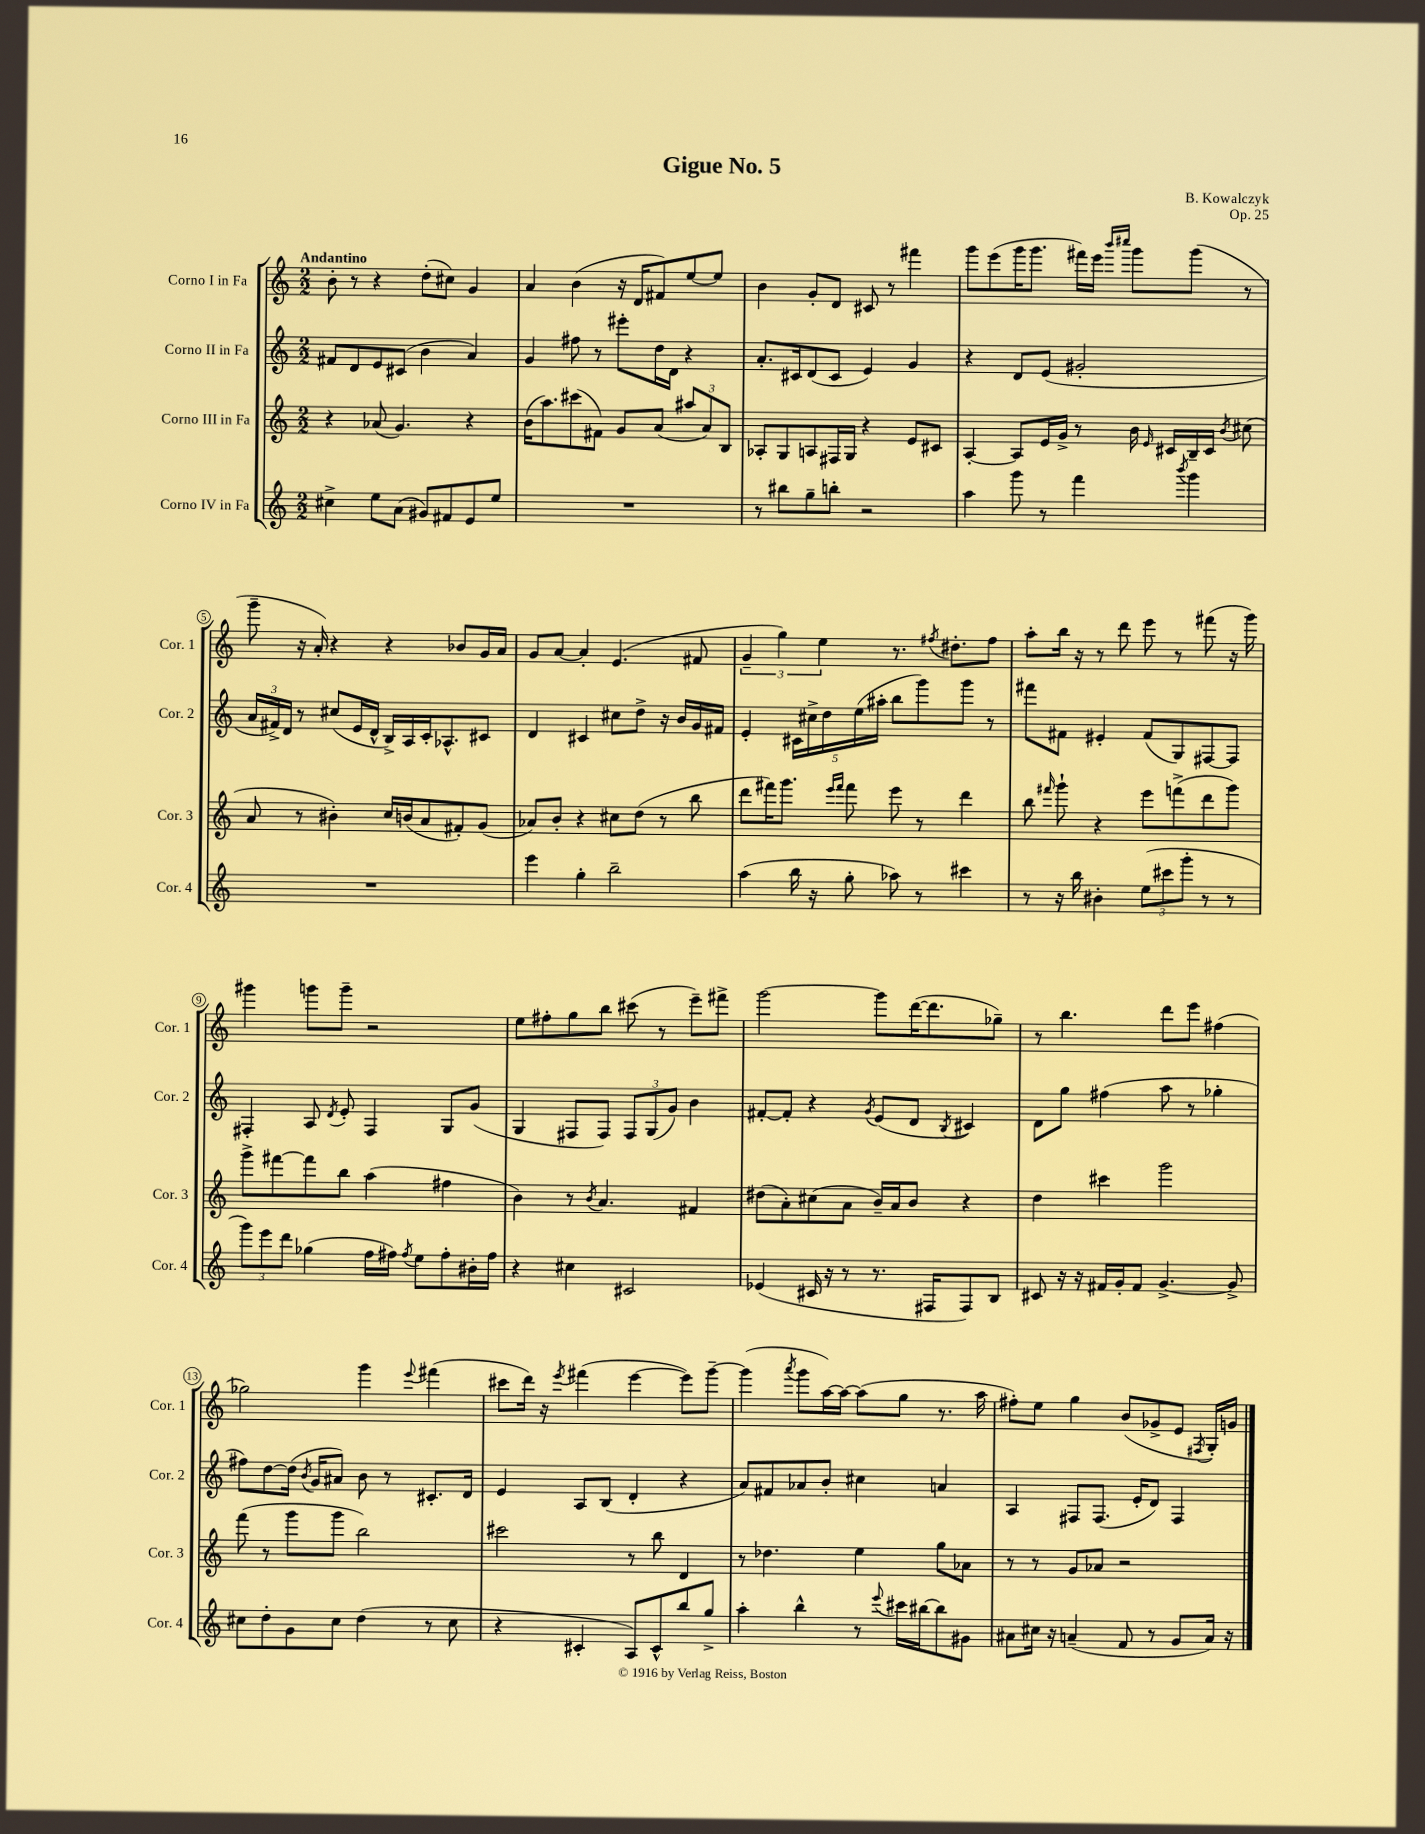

**kern	**kern	**kern	**kern
*staff4	*staff3	*staff2	*staff1
*clefG2	*clefG2	*clefG2	*clefG2
*k[]	*k[]	*k[]	*k[]
*M2/2	*M2/2	*M2/2	*M2/2
4cc#^	4r	8f#	8b'
.	.	8d	8r
8ee	(8a-	8e	4r
(8a	4.g)	(8c#	.
8g#)	.	4b	(8dd'
8f#	.	.	8cc#)
8e	4r	4a)	4g
8ee	.	.	.
=	=	=	=
1r	(16b	4g	4a
.	8.aa)	.	.
.	(8ccc#	8ff#	(4b
.	8f#)	8r	.
.	8g	8eee#'	16r
.	.	.	16d
.	(8a	16dd	8f#)
.	.	16d	.
.	12aa#	4r	[8ee
.	12a)	.	.
.	.	.	8ee]
.	12B	.	.
=	=	=	=
8r	8A-'	8.a'	4b
8bb#	8G	.	.
.	.	16c#	.
8gg~	8A	(8d	8g'
8bb'	16F#	8c#	8d
.	16G	.	.
2r	4r	4e)	8c#
.	.	.	8r
.	8e	4g	4fff#
.	8c#	.	.
=	=	=	=
4aa	[4A'	4r	8ggg
.	.	.	(8eee
8ggg	8A]	8d	16ggg
.	.	.	8.ggg
8r	16e	(8e	.
.	16g^	.	.
4fff	8r	2g#'	16fff#)
.	.	.	16eee
.	.	.	16qqbbb
.	.	.	16qqcccc#
.	16b	.	8ggg
.	16qqe	.	.
.	16c#	.	.
8qbbb	.	.	.
4ggg	16B~	.	(8ggg
.	16c#	.	.
.	8qb	.	.
.	(8cc#	.	8r
=	=	=	=
1r	8a	24a	8ggg~
.	.	24f#^)	.
.	.	24d	.
.	8r	8r	16r
.	.	.	16a')
.	4b#')	(8cc#	4r
.	.	16e	.
.	.	16d^^	.
.	16cc	16B^)	4r
.	(16b	16A	.
.	8a	16c'	.
.	.	8.A-^^	.
.	8f#')	.	8b-
.	(8g	8c#	16g
.	.	.	16a
=	=	=	=
4eee	8a-)	4d	8g
.	8b'	.	[8a
4gg'	4r	4c#	4a']
2bb~	8cc#	8cc#	(4.e
.	(8dd	8dd^	.
.	8r	16r	.
.	.	16b	.
.	8bb	16g	8f#
.	.	16f#	.
=	=	=	=
(4aa	8ddd	4e'	6g~
.	16fff#)	.	.
.	.	.	6gg)
.	8.ggg	.	.
16bb	.	20c#	.
.	.	20cc#^	.
16r	.	.	.
.	.	.	6ee
.	.	20dd	.
.	16qqeee	.	.
.	16qqfff#	.	.
8gg'	8fff#	.	.
.	.	(20ee	.
.	.	20aa#'	.
8aa-)	8eee	8bb	8.r
8r	8r	8ggg)	.
.	.	.	8qff#
.	.	.	8.dd#'
4ccc#	4ddd	8ggg	.
.	.	8r	8ff#
=	=	=	=
8r	8bb	8fff#	8aa'
.	16qqfff#	.	.
16r	8ggg`	8f#	16bb
16bb	.	.	16r
4b#'	4r	4e#'	8r
.	.	.	8ddd
(12ee	8eee	(8f#	8eee
12ccc#	.	.	.
.	(8fff^	8G)	8r
12ggg'	.	.	.
8r	8ddd	[8F#	(8fff#
8r	8ggg)	8F#]	16r
.	.	.	16ggg)
=	=	=	=
12ggg)	8ggg^	4F#'	4ggg#
12eee	.	.	.
.	[8fff#	.	.
12ddd	.	.	.
(4gg-	8fff#]	8A	8ggg
.	.	8qd	.
.	8bb	8e'	8ggg~
16ff	(4aa	4F#	2r
16ff#)	.	.	.
8qff#	.	.	.
8ee	.	.	.
8ff#'	4ff#	8G	.
16b#'	.	(8g	.
16ff#	.	.	.
=	=	=	=
4r	4b)	4G	8ee
.	.	.	8ff#'
4cc#	8r	8F#	8gg
.	8qb	.	.
.	4.a	8F#)	8bb
2c#	.	12F#	(8ccc#
.	.	(12G	.
.	.	.	8r
.	.	12g)	.
.	4f#	4b	8eee~)
.	.	.	8fff#^
=	=	=	=
(4e-	(8dd#	[8f#'	[2ggg
.	8a')	8f#']	.
16c#	(8cc#	4r	.
16r	.	.	.
8r	8a	.	.
.	.	8qg	.
8.r	16b~)	(8e	8ggg]
.	16a	.	.
.	8b	8d	([16ddd
16F#	.	.	8.ddd]
.	.	8qB	.
8F#)	4r	4c#)	.
8B	.	.	8gg-~)
=	=	=	=
8c#	4dd	8d	8r
16r	.	8gg	4.bb
16r	.	.	.
16f#	4ccc#	(4ff#	.
16g'	.	.	.
8f#	.	.	.
[4.g^	2ggg	8aa	8ddd
.	.	8r	8eee
.	.	4gg-'	(4ff#
8g^]	.	.	.
=	=	=	=
8cc#	(8fff	8ff#)	2gg-)
8dd'	8r	[8dd	.
8g	8ggg	(16dd]	.
.	.	8qb	.
.	.	16g	.
8cc#	8ggg	8a#)	.
(4dd	2bb)	8b	4ggg
.	.	8r	.
.	.	.	8qqeee
8r	.	8.c#'	(4fff#
8cc#	.	.	.
.	.	16d	.
=	=	=	=
4r	2ccc#	4e	8ccc#
.	.	.	16ddd)
.	.	.	16r
.	.	.	8qeee
4c#'	.	8A	(4fff#
.	.	(8B	.
8A)	8r	4d'	[4eee
8c#^^	8bb	.	.
8bb	4d	4r	8eee])
8gg^	.	.	[8ggg~
=	=	=	=
4aa'	8r	8a)	(4ggg]
.	4.dd-	8f#	.
.	.	.	8qaaa
4bb^^	.	8a-	8ggg
.	.	8b'	[16aa)
.	.	.	16aa_
8r	4ee	4cc#	(8aa]
8qqeee	.	.	.
16ccc#	.	.	8gg
[16bb#	.	.	.
8bb#]	8gg	4a	8.r
8g#	8a-	.	.
.	.	.	16aa
=	=	=	=
8a#	8r	4A	8ff#')
16cc#	8r	.	8ee
16r	.	.	.
(4a~	8g	8F#	4gg
.	8a-	(8.F#	.
8f	2r	.	(8b
.	.	16e'	.
8r	.	8d)	8g-^
8g	.	4F#	8e
.	.	.	8qF#
16a)	.	.	16G')
16r	.	.	16g
==	==	==	==
*-	*-	*-	*-
